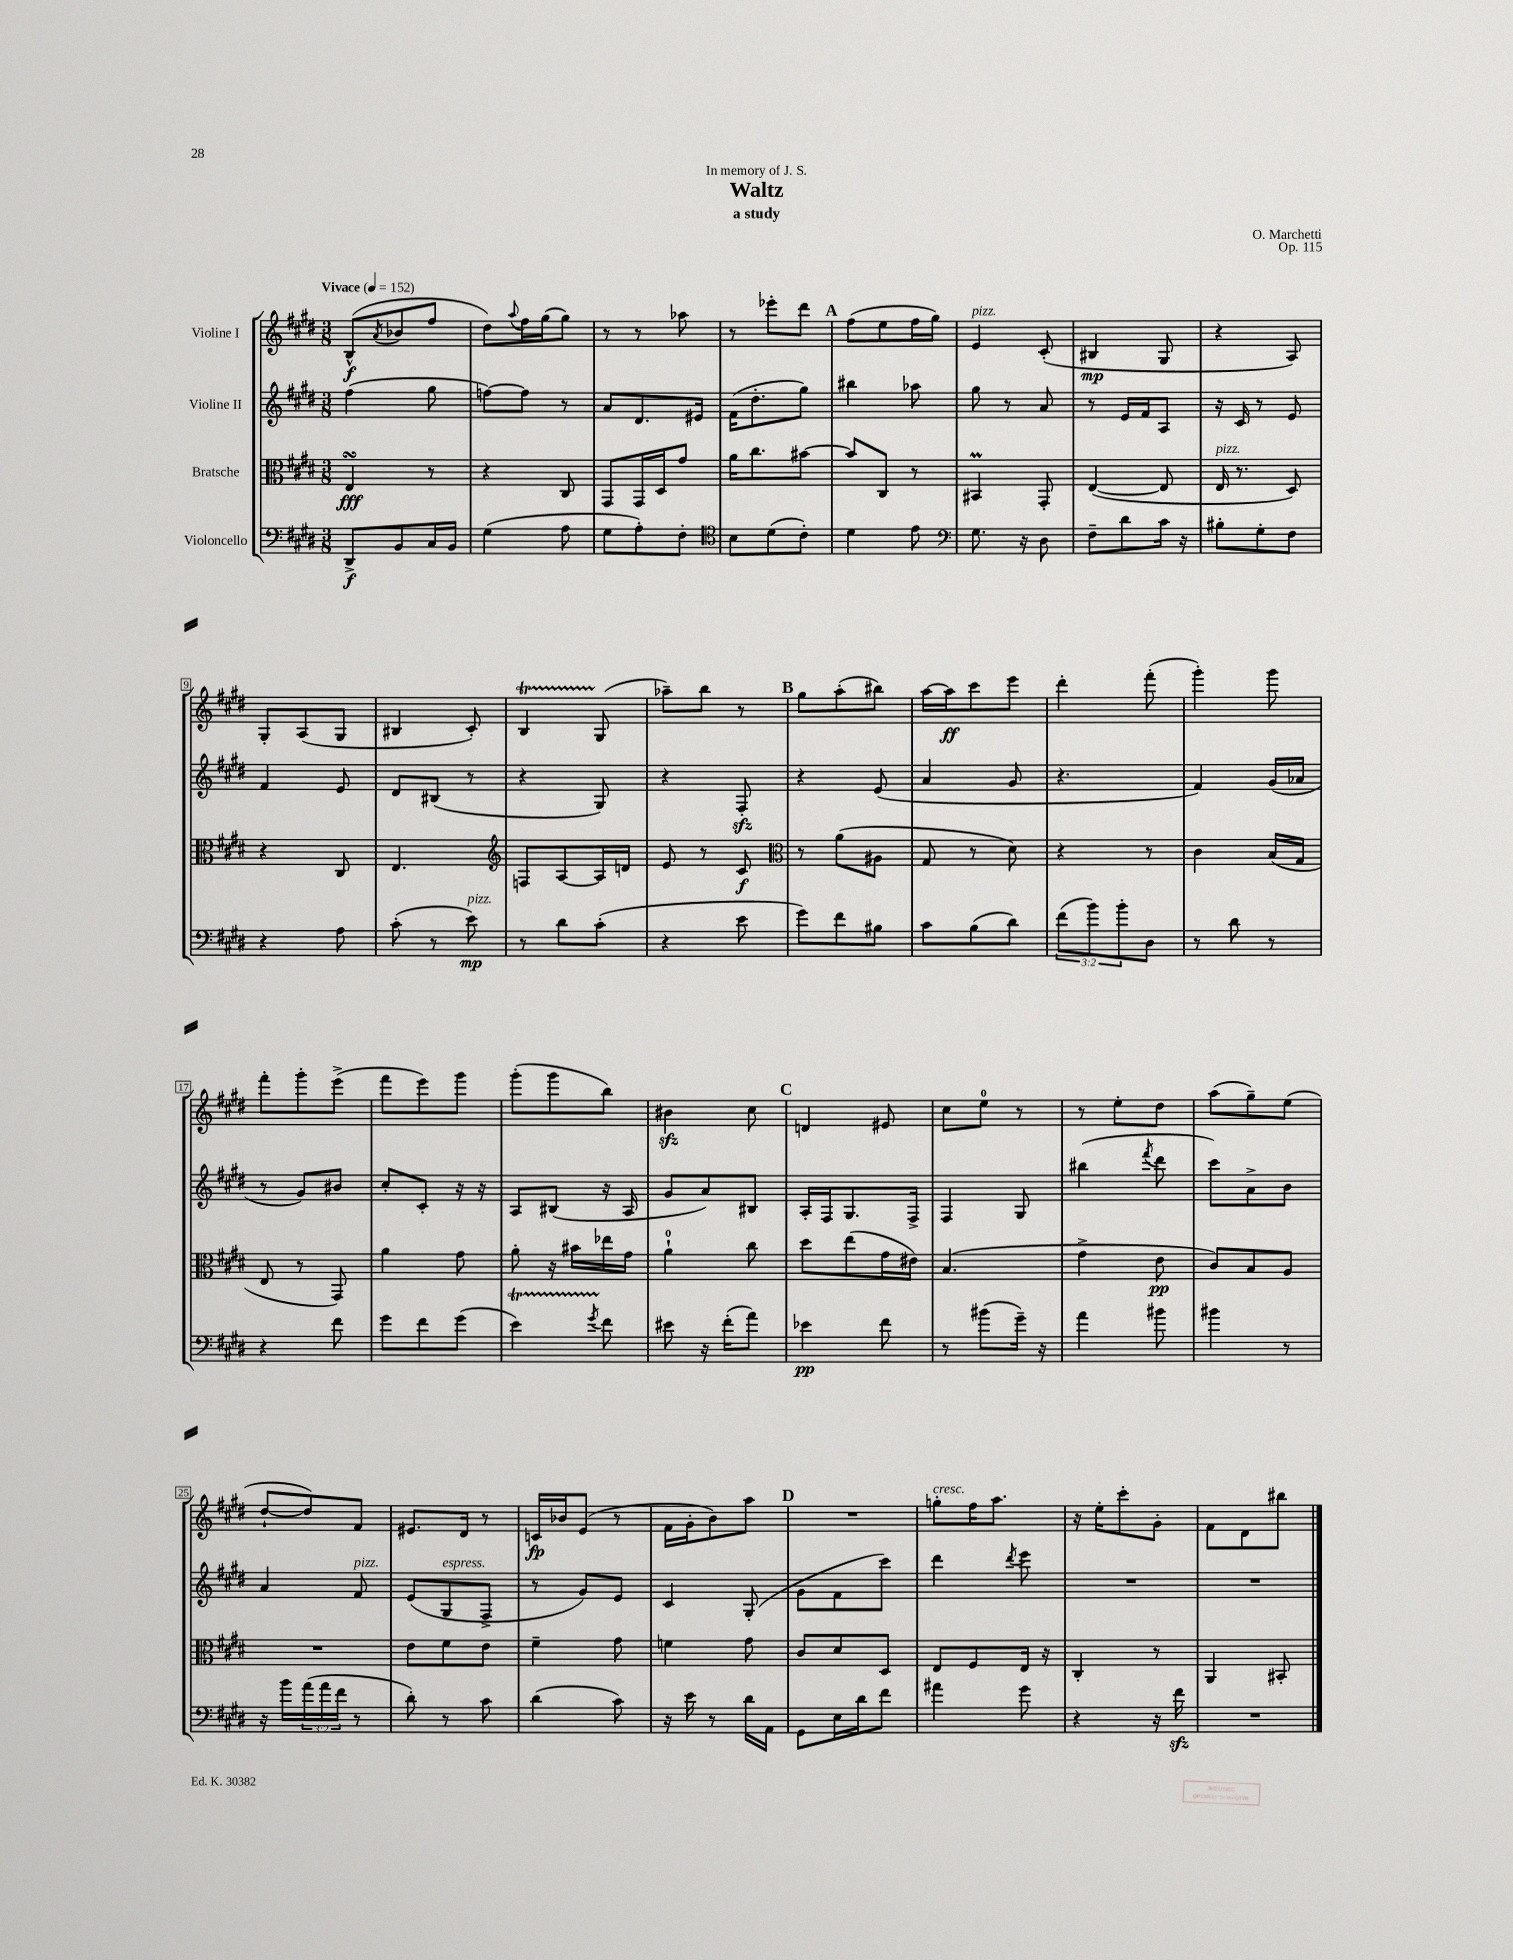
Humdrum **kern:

**kern	**kern	**kern	**kern
*staff4	*staff3	*staff2	*staff1
*clefF4	*clefC3	*clefG2	*clefG2
*k[f#c#g#d#]	*k[f#c#g#d#]	*k[f#c#g#d#]	*k[f#c#g#d#]
*M3/8	*M3/8	*M3/8	*M3/8
*MM152	*MM152	*MM152	*MM152
8DD#^	4E	(4ff#	(8B^^
.	.	.	8qa
8BB	.	.	8b-
16C#	8r	8gg#	8ff#
16BB	.	.	.
=	=	=	=
(4G#	4r	[8ff)	8dd#)
.	.	.	8qqaa
.	.	8ff]	16ff#
.	.	.	(16gg#
8A	8C#	8r	8gg#)
=	=	=	=
8G#	8GG#	8a	8r
8A')	16GG#	8.d#	8r
.	16D#	.	.
8F#'	8g#	.	8aa-
.	.	16e#	.
=	=	=	=
*clefC4	*	*	*
8B	16a	(16f#	8r
.	8.cc#	8.dd#'	.
(8d#	.	.	8eee-'
8c#')	[8b#	8gg#)	8ddd#
=	=	=	=
4d#	8b#]	4bb#	(8ff#
.	8C#	.	8ee
8e	8r	8aa-	16ff#
.	.	.	16gg#)
=	=	=	=
*clefF4	*	*	*
8.G#	4BB#	8gg#	4e
.	.	8r	.
16r	.	.	.
8D#	8GG#'	8a	(8c#'
=	=	=	=
8F#~	([4E	8r	4B#
8d#	.	16e	.
.	.	16f#	.
16c#	8E]	8A	8G#
16r	.	.	.
=	=	=	=
8B#'	16E	16r	4r
.	8.r	16c#	.
8G#'	.	8r	.
8F#	8D#)	8e	8A)
=	=	=	=
4r	4r	4f#	8G#'
.	.	.	(8A
8A	8C#	8e	8G#
=	=	=	=
(8c#'	4.E	8d#	4B#
8r	.	(8B#	.
8e)	.	8r	8c#')
=	=	=	=
*	*clefG2	*	*
8r	8F	4r	4B
8d#	[8A	.	.
(8c#'	16A]	8G#)	(8G#
.	16d	.	.
=	=	=	=
4r	8e	4r	8aa-~)
.	8r	.	8bb
8e	8c#	8F#'	8r
=	=	=	=
*	*clefC3	*	*
8g#)	8r	4r	8gg#
8f#	(8a	.	(8aa'
8B#	8A#	(8e	8bb#)
=	=	=	=
8c#	8G#	4a	[16aa
.	.	.	16aa]
(8B	8r	.	8ccc#
8d#)	8d#)	8g#	8eee
=	=	=	=
(12f#	4r	4.r	4ddd#'
12b)	.	.	.
12b'	.	.	.
8D#	8r	.	(8fff#'
=	=	=	=
8r	4c#	4f#)	4ggg#')
8d#	.	.	.
8r	(16B	(16g#	8ggg#
.	16G#	16a-	.
=	=	=	=
4r	8E	8r	8fff#'
.	8r	8g#)	8ggg#'
8f#	8GG#)	8b#	(8eee^
=	=	=	=
8g#	4a	8cc#'	8fff#
8f#	.	8c#'	8eee)
(8g#	8g#	16r	8ggg#
.	.	16r	.
=	=	=	=
4e)	8a'	8A	(8ggg#'
.	16r	(8B#	8ggg#
.	16b#	.	.
8qg#	.	.	.
8f#	16ee-	16r	8bb)
.	16g#	16A	.
=	=	=	=
8e#	4a`	8g#	4b#
16r	.	8a)	.
(16f#'	.	.	.
8a)	8cc#	8B#	8cc#
=	=	=	=
4e-	8dd#	16A'	4d
.	.	16F#	.
.	(8ee	8.G#	.
8f#	16g#	.	8e#
.	16e#)	16F#^	.
=	=	=	=
8r	(4.B	4F#	8cc#
(8b#	.	.	8ee
16g#~)	.	8G#	8r
16r	.	.	.
=	=	=	=
4a	4g#^	(4bb#	8r
.	.	.	8ee'
.	.	8qfff#	.
8b#	8e	8ddd#	8dd#
=	=	=	=
4b#	8c#)	8ccc#)	(8aa
.	8B	8a^	8gg#~)
8r	8A	8b	(8ee
=	=	=	=
16r	4.r	4a	[8dd#`
16b	.	.	.
(24a	.	.	8dd#])
24a	.	.	.
24f#	.	.	.
8r	.	8f#	8f#
=	=	=	=
8d#')	8e	(8e	8.e#
8r	8f#	8G#	.
.	.	.	16d#
8c#	8e	8F#^	8r
=	=	=	=
(4d#	4f#~	8r	16c
.	.	.	16b-
.	.	8g#)	(8e
8c#)	8g#	8e	8r
=	=	=	=
16r	4f	4c#	16f#
16e	.	.	16g#'
8r	.	.	8b)
16d#	8g#	(8G#'	8aa
16AA	.	.	.
=	=	=	=
8GG#	8c#	8g#	4.r
16E	8d#	8f#	.
16d#	.	.	.
8f#	8D#	8ccc#)	.
=	=	=	=
4a#	8E	4ddd#	8gg'
.	8F#	.	16ff#
.	.	.	8.aa
.	.	8qddd#	.
8g#	16E	8eee	.
.	16r	.	.
=	=	=	=
4r	4C#'	4.r	16r
.	.	.	16ee'
.	.	.	8ccc#'
16r	8r	.	8g#'
16f#	.	.	.
=	=	=	=
4.r	4AA	4.r	8f#
.	.	.	8d#
.	8BB#'	.	8bb#
==	==	==	==
*-	*-	*-	*-
